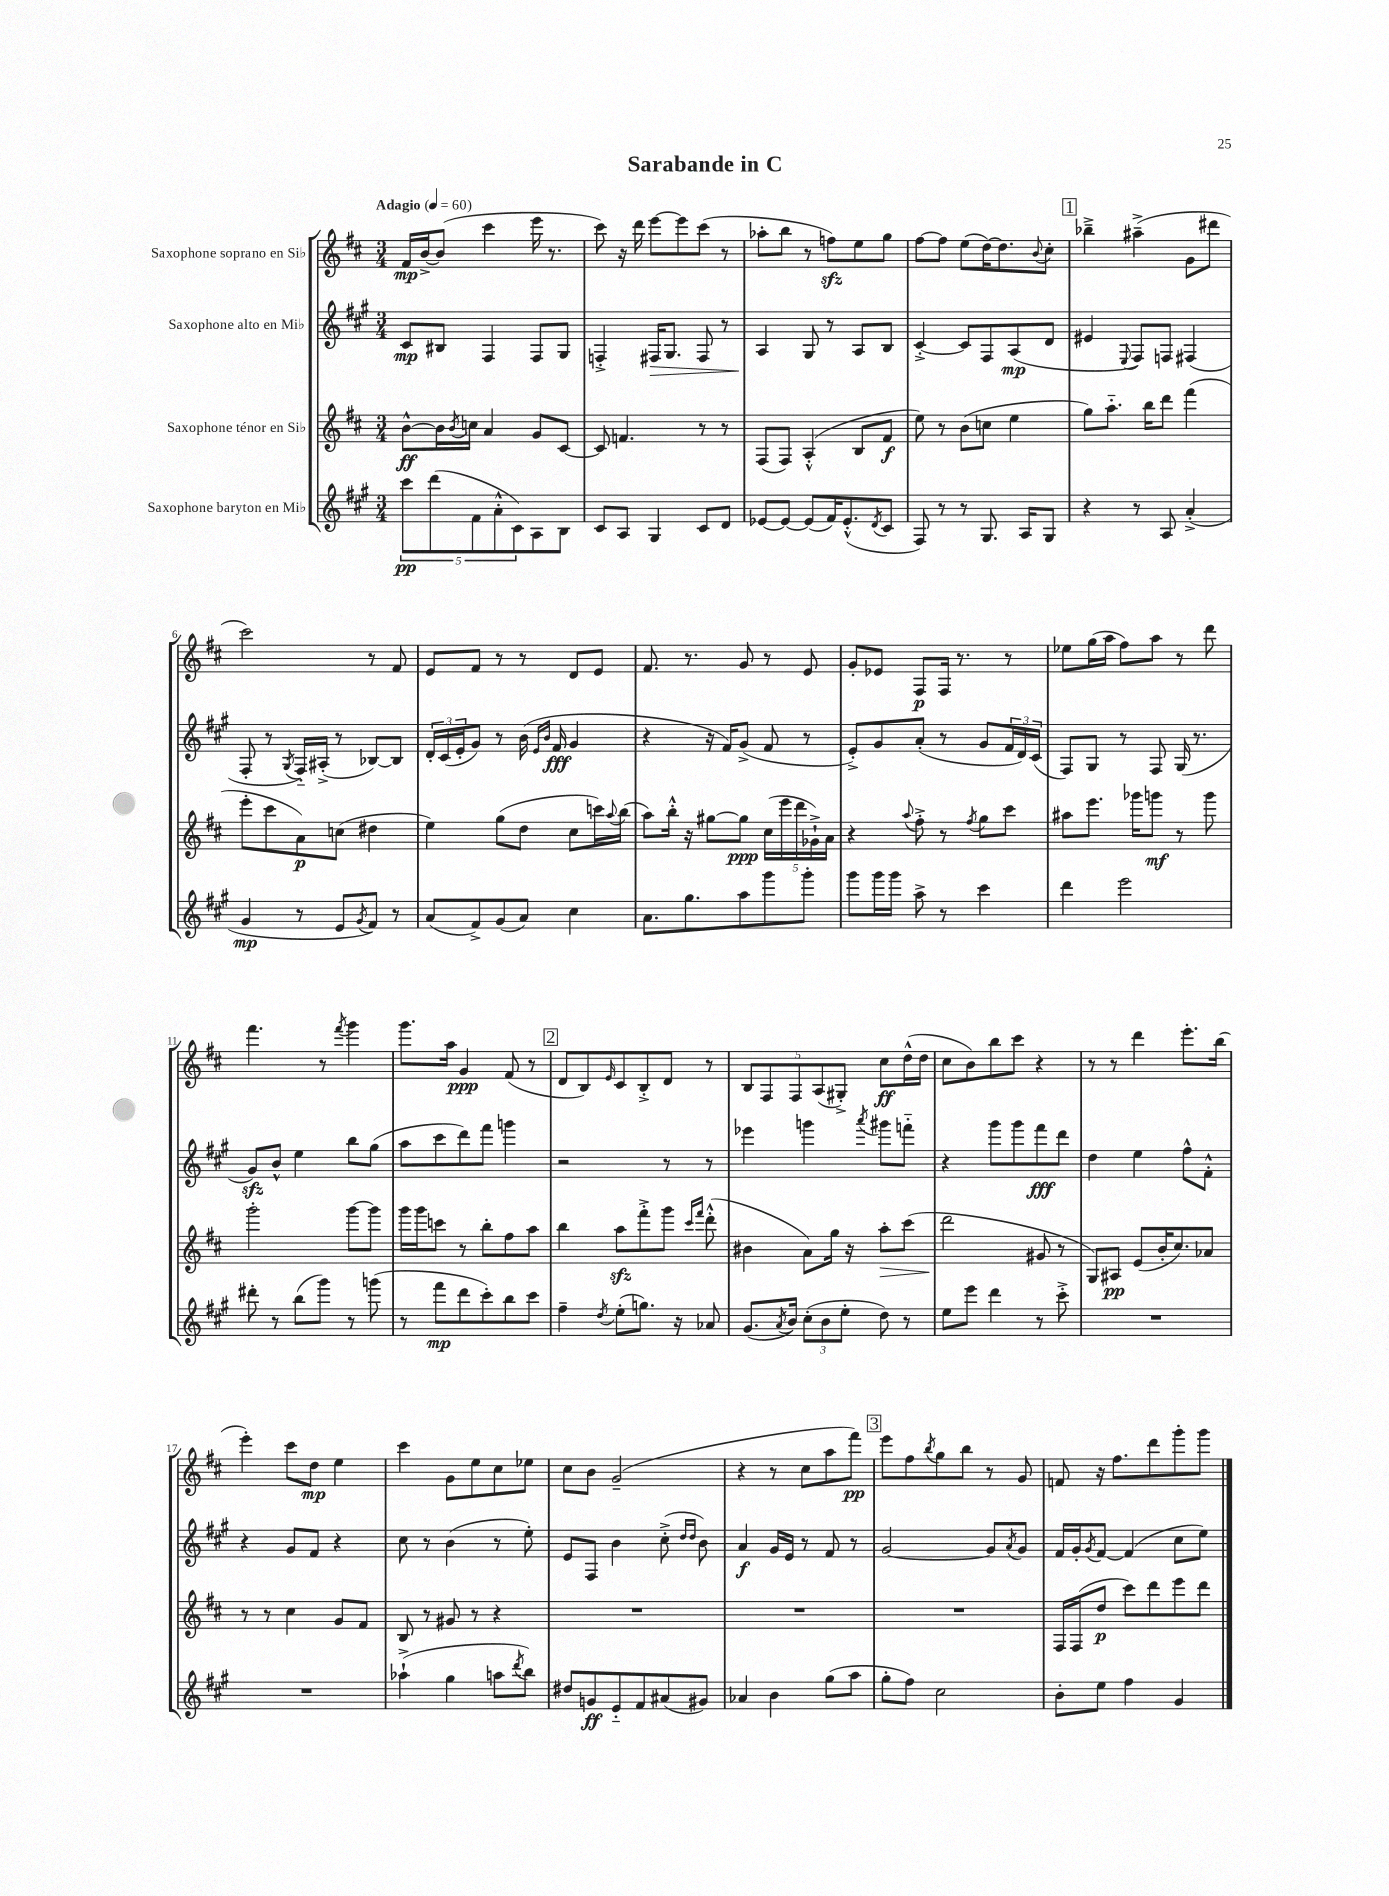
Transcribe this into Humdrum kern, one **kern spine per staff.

**kern	**kern	**kern	**kern
*staff4	*staff3	*staff2	*staff1
*clefG2	*clefG2	*clefG2	*clefG2
*k[f#c#g#]	*k[f#c#]	*k[f#c#g#]	*k[f#c#]
*M3/4	*M3/4	*M3/4	*M3/4
*MM60	*MM60	*MM60	*MM60
10ccc#	[8b^^	8c#	16f#
.	.	.	[16b^
(10ddd	.	.	.
.	16b]	8B#	(8b]
.	8qb	.	.
.	16cc	.	.
10f#	.	.	.
.	4a	4F#	4ccc#
10a'^^	.	.	.
10c#)	.	.	.
8A	8g	8F#	16eee
.	.	.	8.r
8B	[8c#	8G#	.
=	=	=	=
8c#	8c#]	4F'^	8ccc#)
8A	4.f	.	16r
.	.	.	16ddd
4G#	.	16F#	[8eee
.	.	8.G#	.
.	.	.	8eee]
8c#	8r	8F#	(8ccc#
8d	8r	8r	8r
=	=	=	=
[8e-	(8F#	4A	8aa-'
8e-_	8F#)	.	8bb
(8e-]	(4A'^^	8G#	8r
16f#)	.	8r	8ff)
(8.e-'^^	.	.	.
.	8B	8A	8ee
8qd	.	.	.
8c#	8f#	8B	8gg
=	=	=	=
8F#)	8ee)	[4c#'^	[8ff#
8r	8r	.	8ff#]
8r	(8b	8c#]	(8ee
8.G#	8cc	8F#	[16dd)
.	.	.	8.dd]
.	4ee	(8A	.
16A	.	.	.
.	.	.	8qqb
8G#	.	8d	8cc#'
=	=	=	=
4r	8gg)	4e#	4bb-~^
.	8.aa'~	.	.
.	.	8qqE	.
8r	.	8F#)	(4aa#~^
.	16bb	.	.
8A	8ddd	8F	.
(4a'^	(4fff#	(4F#	8g
.	.	.	8ddd#
=	=	=	=
4g#	8eee'	8F#'	2ccc#)
.	8ccc#	8r	.
.	.	8qG#	.
8r	8a)	16F#'~)	.
.	.	(16A#'^	.
8e	(8cc	8r	.
8qg#	.	.	.
8f#)	4dd#	[8B-)	8r
8r	.	8B-]	8f#
=	=	=	=
(8a	4ee)	24d'	8e
.	.	(24c#	.
.	.	24e'	.
8f#^)	.	8g#)	8f#
(8g#	(8gg	8r	8r
8a)	8dd	(16b	8r
.	.	16qqe	.
.	.	16qqb	.
.	.	16f#	.
4cc#	8cc#	4g#	8d
.	16ccc)	.	8e
.	8qqaa	.	.
.	(16bb	.	.
=	=	=	=
8.a	8aa)	4r	8.f#
.	16bb'^^	.	.
8.gg#	16r	.	8.r
.	[8gg#	16r	.
.	.	16f#)	.
8aa	8gg#]	(8g#^	8g
8ggg#	(20cc#	8f#	8r
.	20eee	.	.
.	20ddd	.	.
8ggg#'	.	8r	8e
.	20g-`^)	.	.
.	20a	.	.
=	=	=	=
8ggg#	4r	8e'^)	8g'
16ggg#	.	8g#	8e-
16ggg#	.	.	.
.	8qqaa	.	.
8aa^	8ff#'^	(8a'	8F#
8r	8r	8r	16F#
.	.	.	8.r
.	8qff#	.	.
4ccc#	8gg	8g#	.
.	8ccc#	24f#	8r
.	.	24d)	.
.	.	(24c#	.
=	=	=	=
4ddd	8aa#	8F#)	8ee-
.	8.eee	8G#	(16gg
.	.	.	16aa
2eee	.	8r	8ff#)
.	16ggg-	.	.
.	8ggg	8F#	8aa
.	8r	(16G#	8r
.	.	8.r	.
.	8ggg	.	8ddd
=	=	=	=
8ddd#'	2ggg'	8g#)	4.fff#
8r	.	8b^^	.
(8bb	.	4ee	.
8ggg#)	.	.	8r
.	.	.	8qfff#
8r	[8ggg	8bb	4ggg
(8ggg	8ggg]	(8gg#	.
=	=	=	=
8r	16ggg	8aa	8.ggg
.	16ggg	.	.
8fff#	8ccc	8ccc#	.
.	.	.	16aa
8ddd	8r	8ddd)	4g
8ccc#')	8bb'	8fff#	.
8bb	8ff#	4ggg	(8f#
8ccc#	8aa	.	8r
=	=	=	=
4ff#~	4bb	2r	8d
.	.	.	8B)
8qdd	.	.	16qqe
(8ee'	8aa	.	8c#
8.gg)	8fff#'^	.	8B'^
.	8ggg	8r	8d
16r	.	.	.
.	16qqccc#	.	.
.	16qqfff#	.	.
8a-	(8ddd'^^	8r	8r
=	=	=	=
(8.g#	4b#	4eee-	10B
.	.	.	10F#
8qa	.	.	.
16b)	.	.	.
.	.	.	10F#
(12cc#'	8a)	4ggg	.
.	.	.	(10A
12b	.	.	.
.	16gg	.	.
.	.	.	10G#'^)
12ee'	.	.	.
.	16r	.	.
.	.	8qaaa	.
8dd)	8aa'	8ggg#	8cc#
8r	(8ccc#	8fff'~	(16dd^^
.	.	.	16dd
=	=	=	=
8ee	2ddd	4r	8cc#
8eee	.	.	8b)
4ddd	.	8ggg#	8bb
.	.	8ggg#	8ccc#
8r	8g#	8fff#	4r
8ccc#'^	8r	8ddd	.
=	=	=	=
2.r	8G)	4dd	8r
.	8A#	.	8r
.	(8e	4ee	4ddd
.	16b'	.	.
.	8.cc#)	.	.
.	.	8ff#^^	8.eee'
.	8a-	8f#'^^	.
.	.	.	(16bb
=	=	=	=
2.r	8r	4r	4eee')
.	8r	.	.
.	4cc#	8g#	8ccc#
.	.	8f#	8dd
.	8g	4r	4ee
.	8f#	.	.
=	=	=	=
(4aa-`^	8B	8cc#	4ccc#
.	8r	8r	.
4gg#	8g#	(4b	8g
.	8r	.	8ee
8aa	4r	8r	8cc#
8qddd	.	.	.
8bb)	.	8ee')	8ee-
=	=	=	=
8dd#	2.r	8e	8cc#
8g	.	8F#	8b
8e'~	.	4b	(2g~
8f#	.	.	.
(8a#	.	(8cc#'^	.
.	.	16qqdd	.
.	.	16qqdd	.
8g#)	.	8b)	.
=	=	=	=
4a-	2.r	4a	4r
4b	.	16g#	8r
.	.	16e	.
.	.	8r	8cc#
(8gg#	.	8f#	8aa
8aa	.	8r	8fff#)
=	=	=	=
8gg#'	2.r	[2g#	8eee
8ff#)	.	.	8ff#
.	.	.	8qbb
2cc#	.	.	8gg
.	.	.	8bb
.	.	8g#]	8r
.	.	8qa	.
.	.	8g#	8g
=	=	=	=
8b'	16F#	16f#	8f
.	(16F#	16g#'	.
.	.	8qg#	.
8ee	8dd	[8f#	16r
.	.	.	8.ff#
4ff#	8ccc#)	(4f#]	.
.	8ddd	.	8ddd
4g#	8eee	8cc#	8ggg'
.	8ddd	8ee)	8ggg
==	==	==	==
*-	*-	*-	*-
